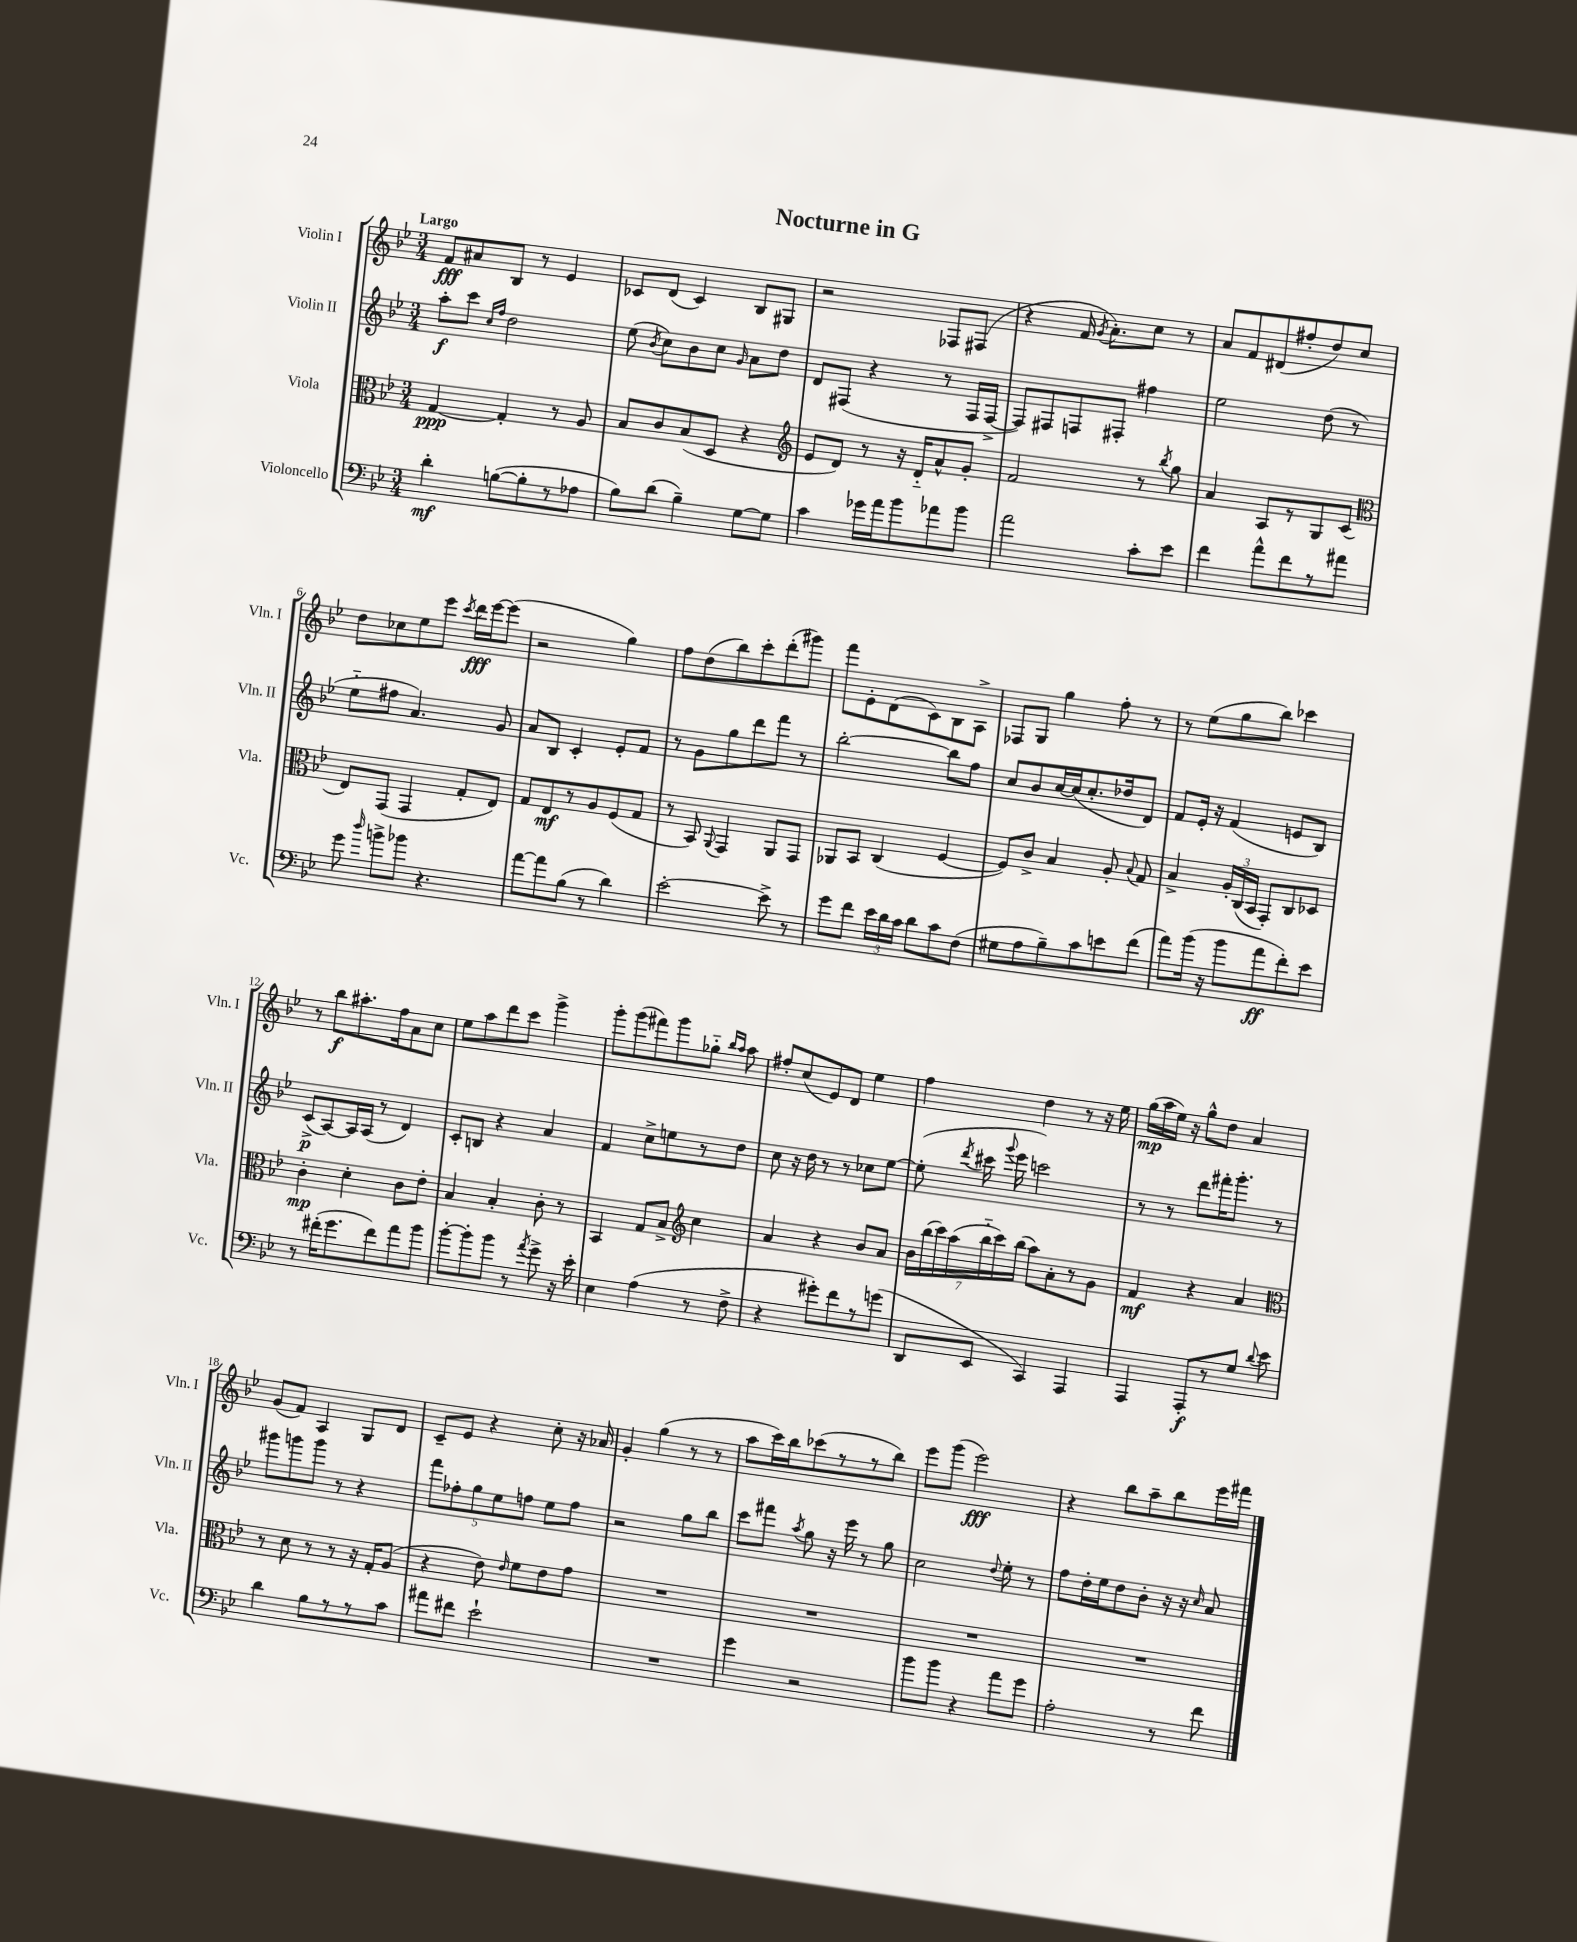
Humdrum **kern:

**kern	**kern	**kern	**kern
*staff4	*staff3	*staff2	*staff1
*clefF4	*clefC3	*clefG2	*clefG2
*k[b-e-]	*k[b-e-]	*k[b-e-]	*k[b-e-]
*M3/4	*M3/4	*M3/4	*M3/4
4d'	[4G	8aa'	8f
.	.	8ccc	8a#
.	.	16qqcc	.
.	.	16qqff	.
([8B	4G']	2dd	8B-
8B']	.	.	8r
8r	8r	.	4e-
8A-	8A	.	.
=	=	=	=
8B-)	8B-	(8ee-	8c-
.	.	8qb-	.
(8d	8c	8cc)	(8d
4B-~)	(8B-	8b-	4c-)
.	8D	8cc	.
.	.	16qqg	.
[8G	4r	8a	8B-
8G]	.	8dd	8G#
=	=	=	=
*	*clefG2	*	*
4c	8e-	8d	2r
.	8d)	(8F#	.
16g-	8r	4r	.
16a	.	.	.
8b-	16r	.	.
.	16d'~	.	.
8a-	8a^^	8r	8F-
8b-	8g'	16F#	(8F#
.	.	[16F#^	.
=	=	=	=
2a	2f	8F#])	4r
.	.	8F#	.
.	.	8F	16f
.	.	.	8qg
.	.	.	8.a')
.	.	8F#'	.
8c'	8r	4ff#	8cc
.	8qbb-	.	.
8e-	8gg	.	8r
=	=	=	=
4f	4a	2ee-	8a
.	.	.	8f
8a^^	8A	.	(8d#
8f	8r	.	8ff#'
8r	8G	(8dd	8dd)
8a#	(8c	8r	8cc
=	=	=	=
*	*clefC3	*	*
8g	8E-)	8ee-'~	8dd
16qqdd	.	.	.
8b^	(8GG	8ff#	8cc-
8b-	4GG	4.a)	8ee-
4.r	.	.	8eee-
.	.	.	8qccc
.	8G'	.	16ddd
.	.	.	[16eee-
.	8E-)	8g	(8eee-]
=	=	=	=
[8a	8G	8a	2r
8a]	8E-	8B-	.
(8B-	8r	4c'	.
8r	8A	.	.
4d)	(8F	8e-'	4gg)
.	8G	8f	.
=	=	=	=
[2e-'	8r	8r	8ff
.	8BB-)	8g	(8dd
.	8qqAA	.	.
.	4GG	8gg	8bb-)
.	.	8ddd	8ccc'
8e-^]	8AA	8fff	(8ddd'
8r	8GG	8r	8ggg#)
=	=	=	=
8g	8AA-	[2bb-'	8fff
8f	8BB-	.	8e-'
24e-	(4C	.	(8d
24d	.	.	.
24c	.	.	.
8d	.	.	8c)
8c	[4F	8bb-]	8B-
(8F	.	8ff	8A^
=	=	=	=
8G#	8F])	8cc	8F-
8A	8c^	8b-	8G
8B-~)	4B-	[16cc	4gg
.	.	(16cc]	.
8c	.	8.cc'	.
8e	8A'	.	8ff'
.	.	16dd-	.
.	8qqB-	.	.
(8f	8G	8d)	8r
=	=	=	=
8a)	4B-^	8f	8r
(16b-	.	16e-'	(8ee-
16r	.	16r	.
8b-	24A'	(4f	8gg
.	(24C	.	.
.	24BB-	.	.
8a	8GG')	.	8bb-)
8f')	8C	8e	4ccc-
8e-	8D-	8B-)	.
=	=	=	=
8r	4c'	(8c^	8r
(16f#'	.	[8A)	8bb-
8.g	.	.	.
.	4d'	16A]	8.aa#'
.	.	(16A	.
8f#)	.	8r	.
.	.	.	16ff
8a	8c	4d)	8a
8b-	8e-'	.	8cc
=	=	=	=
[8b-'	4B-	8c'	8ee-
8b-']	.	8B	8aa
8b-	4B-'	4r	8ddd
8r	.	.	8ccc
8qa	.	.	.
8g^	8c'	4a	4ggg^
16r	8r	.	.
16e-'	.	.	.
=	=	=	=
4E-	4BB-	4f	8ggg'
.	.	.	(8ggg
(4A	8G	8cc^	8fff#)
.	8B-^	8ee	8ggg
*	*clefG2	*	*
8r	4cc	8r	8gg-'~
.	.	.	16qqbb-
.	.	.	16qqaa
8F^	.	8dd	8aa
=	=	=	=
4r	4a	8cc	8ff#'
.	.	16r	(8cc
.	.	16dd	.
8g#')	4r	8r	8e-)
8f	.	8r	8d
8r	8b-	8cc-	4ee-
(8g	8a	[8ee-	.
=	=	=	=
8DD	28b-	(8ee-']	4ff
.	(28bb-	.	.
.	28ccc)	.	.
.	(28aa	.	.
.	.	8qddd	.
8EE-	.	16ccc#	.
.	28bb-'~	.	.
.	28ccc)	.	.
.	.	8qqggg	.
.	.	16eee-	.
.	(28bb-	.	.
4CC)	8aa)	2ccc)	4dd
.	8a'	.	.
4AAA	8r	.	8r
.	8g	.	16r
.	.	.	16ee-
=	=	=	=
4AAA	4f	8r	(16gg
.	.	.	16aa
.	.	8r	16ee-)
.	.	.	16r
8AAA'	4r	8ddd	8gg^^
8r	.	16fff#'	8dd
.	.	8.ggg'	.
8G	4a	.	4a
8qqd	.	.	.
8e-	.	8r	.
=	=	=	=
*	*clefC3	*	*
4d	8r	8ggg#	(8g
.	8d	8ggg	8f)
8B-	8r	8ggg	4A
8r	8r	8r	.
8r	16r	4r	8G
.	16G'	.	.
8c	(8A	.	8d
=	=	=	=
8a#	4r	10fff	8c~
.	.	10ff-'	.
8f#	.	.	8e-
.	.	10gg	.
2e-`	8e-)	.	4r
.	.	10ee-	.
.	16qqe-	.	.
.	8f	.	.
.	.	10ff	.
.	8e-	8ee-	8cc'
.	8g	8ff	16r
.	.	.	16a-
=	=	=	=
2.r	2.r	2r	4g'
.	.	.	(4gg
.	.	8gg	8r
.	.	8bb-	8r
=	=	=	=
4g	2.r	8ccc	8aa
.	.	8fff#	16ccc)
.	.	.	16bb-
.	.	8qaa	.
2r	.	8gg	(8ccc-
.	.	16r	8r
.	.	16eee-	.
.	.	8r	8r
.	.	8gg	8bb-)
=	=	=	=
8b-	2.r	2cc	8eee-
8b-	.	.	(8ggg
4r	.	.	2eee-)
.	.	8qqdd	.
8a	.	8ee-'	.
8g	.	8r	.
=	=	=	=
2A'	2.r	8ff	4r
.	.	16dd'	.
.	.	16ee-	.
.	.	8dd	8bb-
.	.	8b-'	8aa~
8r	.	16r	8bb-
.	.	16r	.
.	.	16qqcc	.
8f	.	8a	16eee-
.	.	.	16fff#
==	==	==	==
*-	*-	*-	*-
